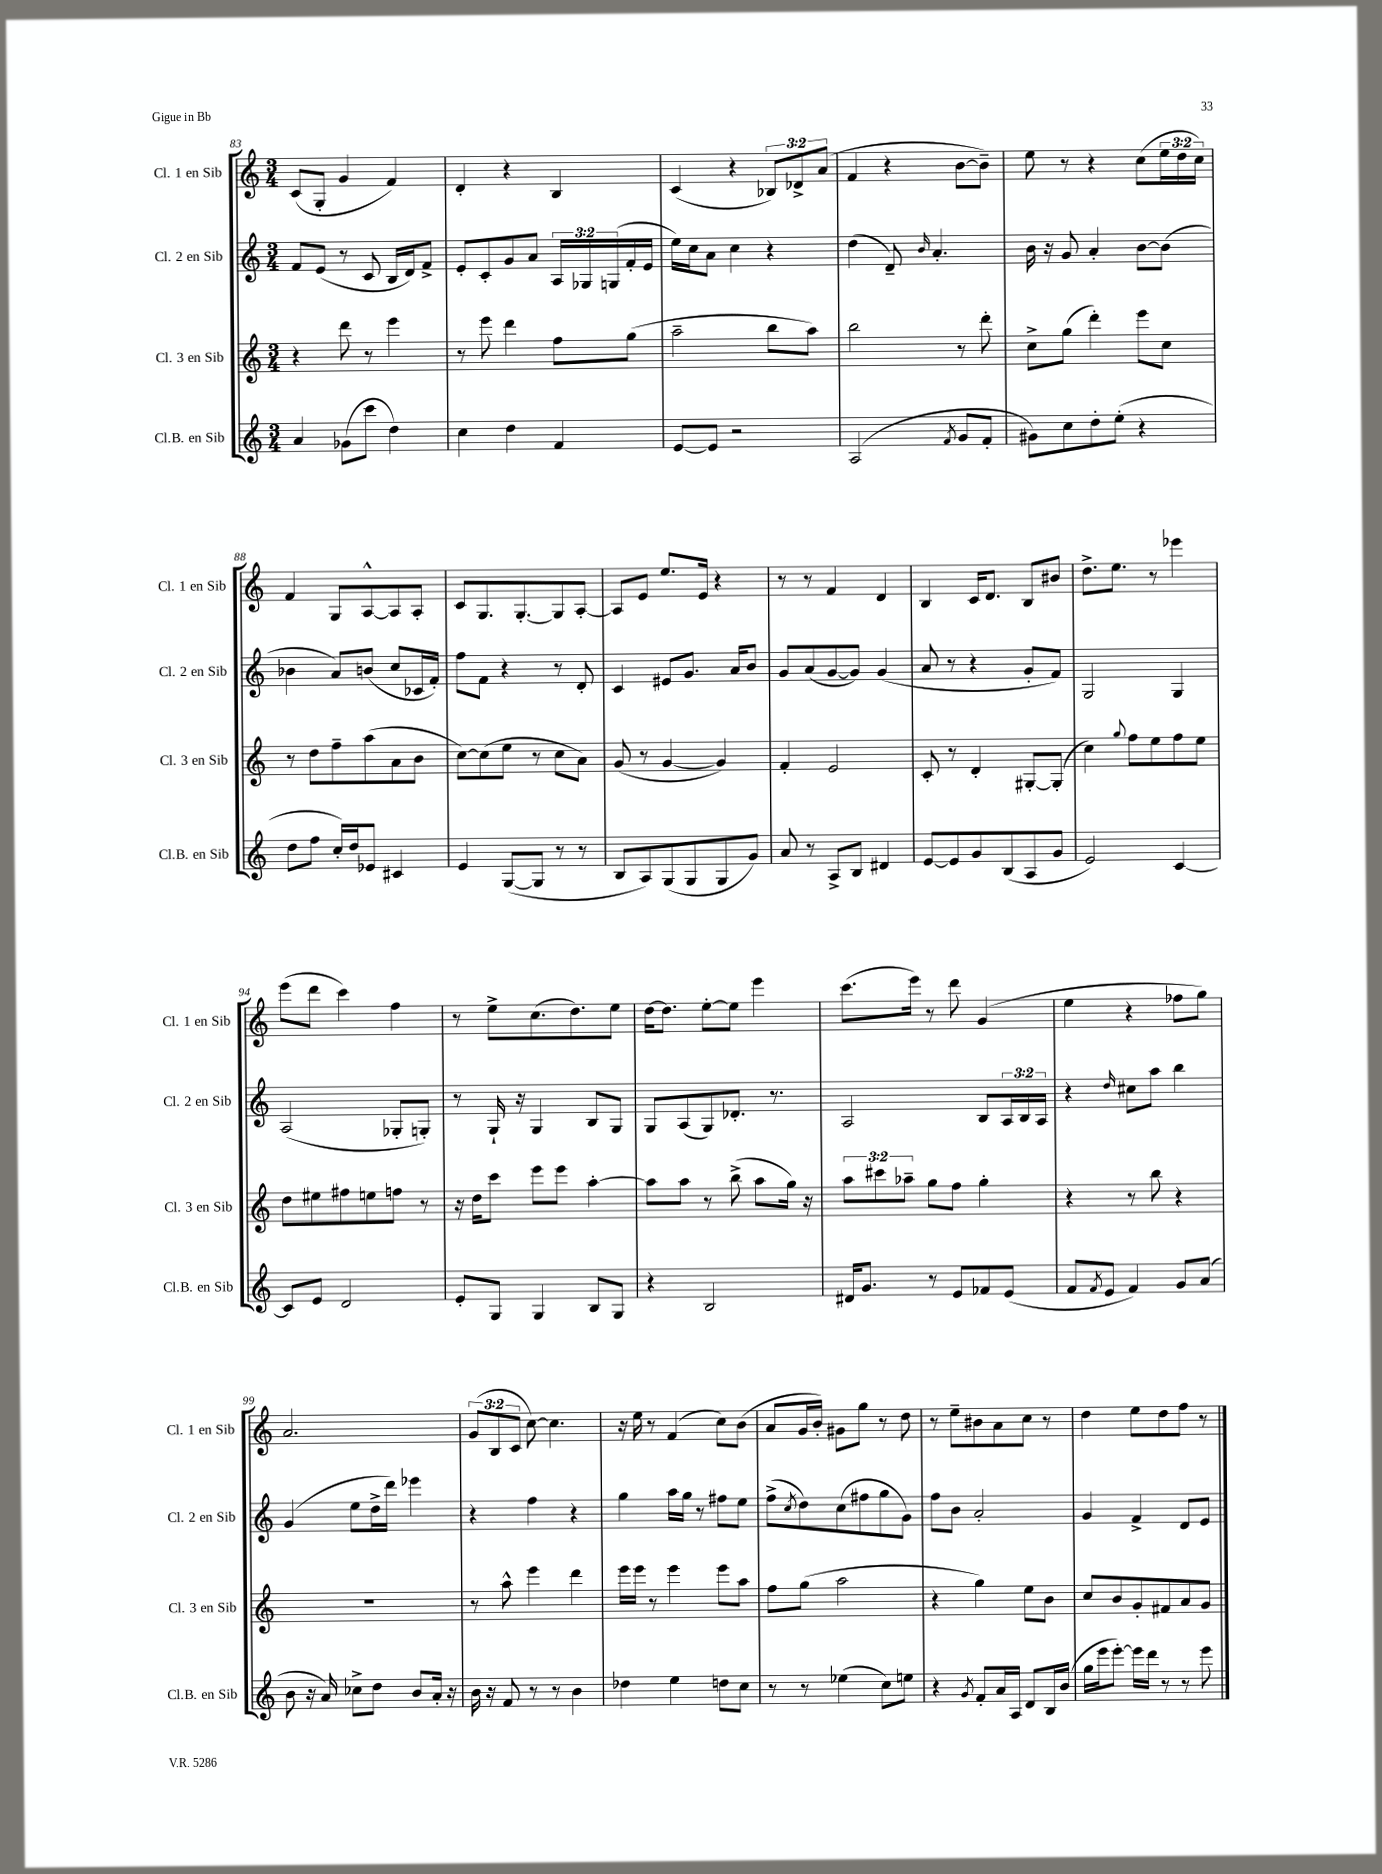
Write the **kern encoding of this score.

**kern	**kern	**kern	**kern
*part4	*part3	*part2	*part1
*staff4	*staff3	*staff2	*staff1
*I"Cl.B. en Sib	*I"Cl. 3 en Sib	*I"Cl. 2 en Sib	*I"Cl. 1 en Sib
*I'Cl.B. en Sib	*I'Cl. 3 en Sib	*I'Cl. 2 en Sib	*I'Cl. 1 en Sib
*clefG2	*clefG2	*clefG2	*clefG2
*k[]	*k[]	*k[]	*k[]
*M3/4	*M3/4	*M3/4	*M3/4
=83	=83	=83	=83
4a/	4r	8f/L	(8c/L
.	.	(8e/J	8G'/J
(8g-X\L	8ddd\	8r	4g/
8ccc\J	8r	8c/	.
4dd\)	4eee\	16B/LL	4f/)
.	.	16d/J)	.
.	.	8f^/J	.
=84	=84	=84	=84
4cc\	8r	8e'/L	4d'/
.	8eee\	8c'/	.
4dd\	4ddd\	8g/	4r
.	.	8a/J	.
4f/	8ff\L	24A/LL	4B/
.	.	24G-X/	.
.	.	(24Gn/	.
.	(8gg\J	16f'/	.
.	.	16e/JJ	.
=85	=85	=85	=85
[8e/L	2aa~\	16ee\LL)	(4c/
.	.	16cc\J	.
8e/J]	.	8a\J	.
2r	.	4cc\	4r
.	8bb\L	4r	12B-X/L)
.	.	.	12d-X^/
.	8aa\J)	.	.
.	.	.	(12a/J
=86	=86	=86	=86
(2A/	2bb\	(4dd\	4f/
.	.	8d~/)	4r
.	.	16qqb/	.
.	.	4.a'/	.
8qf/	.	.	.
8g/L	8r	.	[8b\L
8f'/J	8ddd'\	.	8b~\J])
=87	=87	=87	=87
8g#X\L)	8cc^\L	16b\	8ee\
.	.	16r	.
8cc\	(8gg\J	8g/	8r
8dd'\	4ddd'\)	4a'/	4r
(8ee'\J	.	.	.
4r	8eee\L	[8b\L	(8cc\L
.	8cc\J	(8b\J]	24ee\L
.	.	.	24dd\
.	.	.	24cc\JJ)
!!LO:LB:g=z
=88	=88	=88	=88
8dd\L	8r	4b-X\	4f/
8ff\J	8dd\L	.	.
16cc'/LL)	8ff~\	8a/L)	8G/L
16dd/J	.	.	.
8e-X/J	(8aa\	(8bn/J	[8A^^/
4c#X/	8a\	8cc/L	8A/]
.	8b\J	16c-X/L	8A'/J
.	.	16f'/JJ)	.
=89	=89	=89	=89
4e/	[8cc\L)	8ff\L	8c/L
.	(8cc\]	8f\J	8.G/
([8G/L	8ee\J	4r	.
.	.	.	[8.G'/
8G/J]	8r	.	.
8r	8cc\L	8r	8G/]
8r	8a\J)	8d'/	[8A'/J
=90	=90	=90	=90
8B/L	(8g/	4c/	8A/L]
8A/)	8r	.	8e/J
(8G/	[4g/	8e#X/L	8.ee/L
8G/	.	8.g/J	.
.	.	.	16e/Jk
8G/	4g/])	.	4r
.	.	16a/KL	.
8g/J)	.	8b/J	.
=91	=91	=91	=91
8a/	4f'/	8g/L	8r
8r	.	(8a/	8r
8A^/L	2e/	[8g/	4f/
8B/J	.	8g/J])	.
4d#X/	.	(4g/	4d/
=92	=92	=92	=92
[8e/L	8c'/	8a/	4B/
8e/]	8r	8r	.
8g/	4d'/	4r	16c/KL
.	.	.	8.d/J
(8B/	.	.	.
8A/	[8G#X'/L	8g'/L	8B/L
8g/J	(8G#'/J]	8f/J)	8b#X/J
=93	=93	=93	=93
2e/)	4cc\)	2G/	8.dd^\L
.	.	.	8.ee\J
.	8qqgg/	.	.
.	8ff\L	.	.
.	8ee\	.	8r
[4c/	8ff\	4G/	4eee-X\
.	8ee\J	.	.
!!LO:LB:g=z
=94	=94	=94	=94
8c/L]	8dd\L	(2A/	(8eee\L
8e/J	8ee#X\	.	8ddd\J
2d/	8ff#X\	.	4ccc\)
.	8een\	.	.
.	8ffn\J	8G-X'/L	4ff\
.	8r	8Gn'/J)	.
=95	=95	=95	=95
8e'/L	16r	8r	8r
.	16dd\KL	.	.
8G/J	8ccc\J	16G`/	8ee^\L
.	.	16r	.
4G/	8eee\L	4G/	(8.cc\
.	8eee\J	.	.
.	.	.	8.dd\)
8B/L	[4aa'\	8B/L	.
8G/J	.	8G/J	8ee\J
=96	=96	=96	=96
4r	8aa\L]	8G/L	[16dd\KL
.	.	.	8.dd\J]
.	8aa\J	(8A/	.
2B/	8r	8G/)	[8ee'\L
.	(8bb^\	8.d-X'/J	8ee\J]
.	8aa\L	.	4eee\
.	.	8.r	.
.	16gg\Jk)	.	.
.	16r	.	.
=97	=97	=97	=97
16d#X/KL	12aa\L	2A/	(8.ccc\L
8.g/J	.	.	.
.	12ccc#X\	.	.
.	12aa-X~\J	.	.
.	.	.	16eee\Jk)
8r	8gg\L	.	8r
8e/L	8ff\J	.	8ddd\
8f-X/	4gg'\	8B/L	(4g/
(8e/J	.	24A/L	.
.	.	24B/	.
.	.	24A/JJ	.
=98	=98	=98	=98
8f/L	4r	4r	4ee\
8qf/	.	.	.
8e/J	.	.	.
.	.	16qqdd/	.
4f/)	8r	8cc#X\L	4r
.	8bb\	8aa\J	.
8g/L	4r	4bb\	8ff-X\L
(8a/J	.	.	8gg\J)
!!LO:LB:g=z
=99	=99	=99	=99
8b\	2.r	(4g/	2.a/
16r	.	.	.
16a/)	.	.	.
8cc-X^\L	.	8ee\L	.
8dd\J	.	16dd^\L	.
.	.	16ddd\JJ)	.
8b/L	.	4eee-X\	.
16a'/Jk	.	.	.
16r	.	.	.
=100	=100	=100	=100
16b\	8r	4r	(12g/L
16r	.	.	.
.	.	.	12B/
8f/	8aa^^\	.	.
.	.	.	12c/J
8r	4eee\	4ff\	[8cc\)
8r	.	.	4.cc\]
4b\	4ddd\	4r	.
=101	=101	=101	=101
4dd-X\	16eee\LL	4gg\	16r
.	16eee\JJ	.	16ee\
.	8r	.	8r
4ee\	4eee\	16aa\LL	(4f/
.	.	16gg\JJ	.
.	.	8r	.
8ddn\L	8eee\L	8ff#X\L	8cc\L)
8cc\J	8aa\J	8ee\J	(8b\J
=102	=102	=102	=102
8r	8ff\L	(8ff^\L	8a/L
.	.	8qcc/	.
8r	(8gg\J	8dd\)	16g/L
.	.	.	16b'/JJ)
(4ee-X\	2aa\	(8cc\	8g#X\L
.	.	8ff#X\	8gg\J
8cc\L)	.	8gg\	8r
8een\J	.	8g\J)	8dd\
=103	=103	=103	=103
4r	4r	8ff\L	8r
.	.	8b\J	8ee~\L
8qg/	.	.	.
8f'/L	4gg\)	2a'/	8b#X\
16a/L	.	.	8a\
16A/JJ	.	.	.
8d/L	8ee\L	.	8cc\J
16B/L	8b\J	.	8r
(16b/JJ	.	.	.
=104	=104	=104	=104
16gg\LL	8cc/L	4g/	4dd\
16eee\J	.	.	.
[8eee'\J)	8b/	.	.
16eee\LL]	8g'/	4f^/	8ee\L
16ddd\JJ	.	.	.
8r	8f#X/	.	8dd\
8r	8a/	8d/L	8ff\J
8eee\	8g/J	8e/J	8r
==	==	==	==
*-	*-	*-	*-
